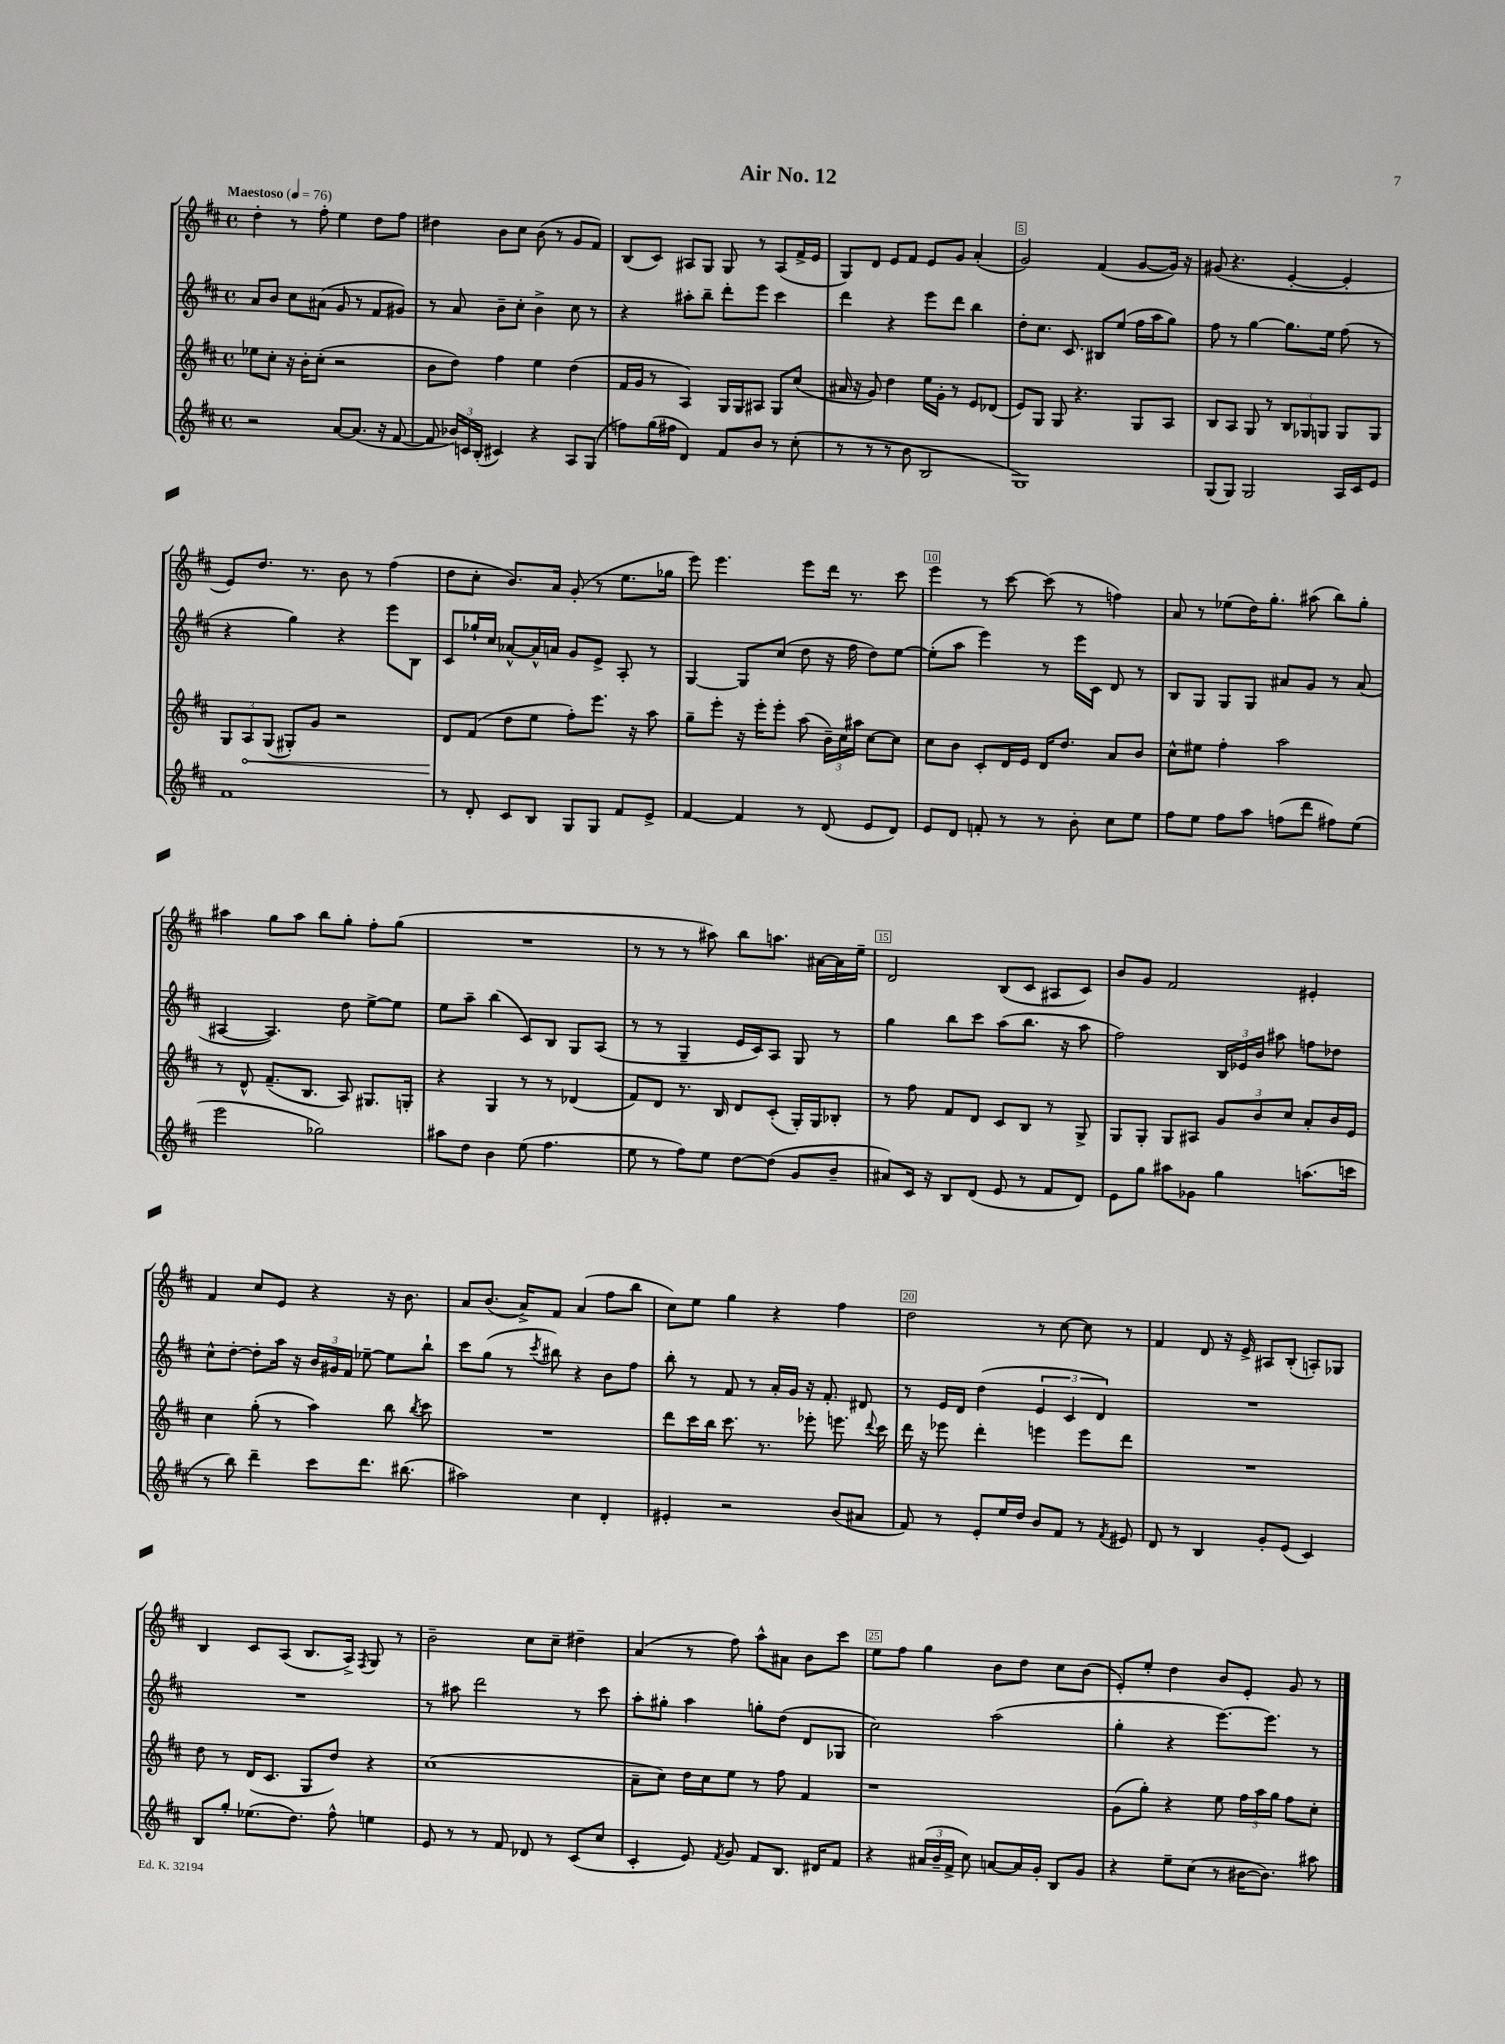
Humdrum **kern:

**kern	**kern	**dynam	**kern	**kern
*part4	*part3	*part3	*part2	*part1
*staff4	*staff3	*staff3	*staff2	*staff1
*clefG2	*clefG2	*	*clefG2	*clefG2
*k[f#c#]	*k[f#c#]	*	*k[f#c#]	*k[f#c#]
*M4/4	*M4/4	*	*M4/4	*M4/4
*met(c)	*met(c)	*	*met(c)	*met(c)
*MM76	*MM76	*	*MM76	*MM76
=1	=1	=1	=1	=1
!	!	!	!	!LO:TX:a:B:t=Maestoso
2r	8ee-X\L	.	8a/L	4dd'\
.	8cc#'\J	.	8b/J	.
.	16r	.	8cc#\L	8r
.	16b'\KL	.	.	.
.	(8cc#'\J	.	(8a#X\J	8ff#'\
[8a/L	2r	.	8g/	4ee\
(8.a/J]	.	.	8r	.
.	.	.	8f#/L	8dd\L
16r	.	.	.	.
[8f#/	.	.	8g#X/J)	8ff#\J
=2	=2	=2	=2	=2
8f#/]	8b\L	.	8r	4dd#X\
24b-X/LL)	8dd\J)	.	8a/	.
24cn/	.	.	.	.
(24B'/JJ	.	.	.	.
4c#X/)	4ff#\	.	8b~\L	8b\L
.	.	.	8cc#'\J	8cc#\J
4r	4ee\	.	4b^\	(8b\
.	.	.	.	8r
8A/L	(4dd\	.	8cc#\	8g/L
(8G/J	.	.	8r	8f#/J)
=3	=3	=3	=3	=3
8ffn\L)	16f#/LL	.	4r	(8B/L
.	16g/JJ	.	.	.
(16gg\L	8r	.	.	8c#/J)
16ff#X\JJ	.	.	.	.
4d/)	4A/)	.	8aa#X'\L	8A#X/L
.	.	.	8bb~\J	8G/J
8f#/L	16G/LL	.	8ddd'\L	8G/
.	16G/J	.	.	.
8b/J	8A#X/J	.	8eee\J	8r
8r	8G/L	.	4ccc#\	(8A#/L
(8cc#'\	(8cc#/J	.	.	16f#^/L
.	.	.	.	16e/JJ
=4	=4	=4	=4	=4
8r	16a#X/	.	4ddd\	8G/L)
.	16r	.	.	.
8r	8g/)	.	.	8d/J
8r	4dd\	.	4r	8e/L
8b\	.	.	.	8f#/J
2B/	16ee\LL	.	8eee\L	8e/L
.	16g'\JJ	.	.	.
.	8r	.	8ddd\J	8g/J
.	8e/L	.	4bb\	(4a'/
.	(8d-X/J	.	.	.
=5	=5	=5	=5	=5
1G)	8e/L)	.	8dd'\L	2g/)
.	8G/J	.	8.cc#\J	.
.	8G/	.	.	.
.	.	.	8.c#/	.
.	4.r	.	.	.
.	.	.	8B#X/L	(4f#/
.	.	.	(8ee/J	.
.	8G/L	.	16ff#\LL	[8g/L
.	.	.	16aa\J	.
.	8A/J	.	8gg\J)	16g/Jk])
.	.	.	.	16r
=6	=6	=6	=6	=6
(8G/L	8B/L	.	8ff#\	(8g#X/
8G/J)	8A/J	.	8r	4.r
2G/	8G/	.	[4gg\	.
.	8r	.	.	.
.	12B/L	.	8.gg\L]	[4e'/
.	12G-X/	.	.	.
.	12Gn/J	.	.	.
.	.	.	16ee\Jk	.
16A/LL	8G/L	.	(8ff#\	4e'/]
16c#/J	.	.	.	.
8e/J	8G/J	.	8r	.
!!LO:LB:g=z
=7	=7	=7	=7	=7
1f#	12G/L	.	4r	8e/L)
!	!	!LO:HP:b	!	!
.	12A/	<	.	.
.	.	.	.	8.dd/J
.	(12G/J	.	.	.
.	8G#X'/L)	.	4gg\)	.
.	.	.	.	8.r
.	8g/J	.	.	.
.	2r	.	4r	8b\
.	.	.	.	8r
.	.	.	8eee\L	(4ff#\
.	.	.	8B\J	.
=8	=8	=8	=8	=8
8r	8d/L	.	8c#/L	8dd\L
8d'/	(8f#/J	[	16gg-X`/L	8cc#'\J
.	.	.	16cc#/JJ	.
8c#/L	8dd\L	.	[8a-X^^/L	8.b/L)
8B/J	8ee\J	.	16a-^^/L]	.
.	.	.	16an/JJ	16a/Jk
8G/L	8ff#'\L)	.	8g/L	(8g'/
8G/J	8.eee\J	.	8e^/J	8r
8f#/L	.	.	8A'/	8.ee\L
.	16r	.	.	.
8e^/J	8aa\	.	8r	.
.	.	.	.	16gg-X\Jk
=9	=9	=9	=9	=9
[4f#/	8gg~\L	.	[4G/	8eee\)
.	8eee'\J	.	.	4.eee\
4f#/]	16r	.	8G/L]	.
.	16eee'\KL	.	.	.
.	8eee'\J	.	(8cc#/J	.
8r	(8aa\	.	8dd\	8eee\L
(8d/	24b~\LL)	.	16r	16ddd\Jk
.	24cc#\	.	.	.
.	.	.	16ff#\	8.r
.	24aa#X\JJ	.	.	.
8e/L	[8cc#\L	.	8dd\L)	.
8d/J)	8cc#\J]	.	[8ee\J	8ccc#\
=10	=10	=10	=10	=10
8e/L	8cc#\L	.	(8ee'\L]	4eee\
8d/J	8b\J	.	8aa\J	.
8fn'/	8c#'/L	.	4eee\)	8r
8r	16d/L	.	.	[8ccc#\
.	16e/JJ	.	.	.
8r	16d/KL	.	8r	(8ccc#\]
.	8.dd/J	.	.	.
8b'\	.	.	16eee\LL	8r
.	.	.	16c#\JJ	.
8cc#\L	8a/L	.	8d/	4ffn\)
8ee\J	8b/J	.	8r	.
=11	=11	=11	=11	=11
8ff#\L	8cc#^^\L	.	8B/L	8a/
8ee\J	8ee#X\J	.	8G/J	8r
8ff#\L	4ff#'\	.	8G/L	(8ee-X\L
8aa\J	.	.	8G/J	16dd\K)
.	.	.	.	8.gg'\J
(8ffn\L	2aa\	.	8a#X/L	.
8ddd\J	.	.	8g/J	(8aa#X\
8ff#X\L)	.	.	8r	8bb\L)
(8ee\J	.	.	(8a#/	8gg'\J
!!LO:LB:g=z
=12	=12	=12	=12	=12
2eee\	8r	.	[4A#X/	4aa#X\
.	8d^^/	.	.	.
.	(8.f#~/L	.	4.A#/])	8gg\L
.	.	.	.	8aa#\J
.	8.B/J	.	.	.
2gg-X\)	.	.	.	8bb\L
.	8A/)	.	8dd\	8gg'\J
.	8.G#X/L	.	[8ee^\L	8ff#'\L
.	.	.	8ee\J]	(8gg\J
.	16Gn'/Jk	.	.	.
=13	=13	=13	=13	=13
8aa#X\L	4r	.	8ee\L	1r
8dd\J	.	.	8aa~\J	.
4b\	4G/	.	(4bb\	.
(8ee\	8r	.	8c#/L)	.
4.ff#\	8r	.	8B/J	.
.	(4d-X/	.	8G/L	.
.	.	.	(8A/J	.
=14	=14	=14	=14	=14
8ee\	8f#/L)	.	8r	8r
8r	8d/J	.	8r	8r
8ff#\L)	8.r	.	4G~/	8r
8ee\J	.	.	.	8aa#X\)
.	16B/	.	.	.
[8dd\L	8d/L	.	16e/LL	8bb\L
.	.	.	16c#/J)	.
(8dd\J]	(8c#'/J	.	8A/J	8.aan\J
8g/L	16G'/LL)	.	8G/	.
.	16G/J	.	.	[16a#X\LL
8b~/J	8B-X'/J	.	8r	16a#\]
.	.	.	.	16ee~\JJ
=15	=15	=15	=15	=15
8a#X/L)	8r	.	4gg\	2d/
16c#/Jk	8ff#\	.	.	.
16r	.	.	.	.
8B/L	8f#/L	.	8bb\L	.
(8d/J	8d/J	.	8ccc#\J	.
8e/	8c#/L	.	(8aa\L	(8B/L
8r	8B/J	.	8.bb\J	8c#/J
8f#/L	8r	.	.	8A#X/L
.	.	.	16r	.
8d/J)	8G^/	.	8aa\	8c#/J)
=16	=16	=16	=16	=16
8e\L	8G/L	.	2ff#\)	8b/L
8gg\J	8G'/J	.	.	8g/J
8aa#X\L	8G/L	.	.	2f#/
8g-X\J	8A#X/J	.	.	.
4gg\	12g/L	.	24B/LL	.
.	.	.	24e-X/	.
.	12b/	.	24b/JJ	.
.	.	.	8aa#X\	.
.	12cc#/J	.	.	.
(8.aan\L	8a'/L	.	8ffn\L	4e#X'/
.	16b/L	.	8dd-X\J	.
16cccn\Jk	16e/JJ	.	.	.
!!LO:LB:g=z
=17	=17	=17	=17	=17
8r	4cc#\	.	8cc#^^\L	4f#/
8bb\)	.	.	[8dd'\J	.
4ddd~\	(8gg'\	.	8dd'\L]	8cc#/L
.	8r	.	16aa\Jk	8e/J
.	.	.	16r	.
8ccc#\L	4aa\)	.	24b/LL	4r
.	.	.	24g#X/	.
.	.	.	24f#/JJ	.
8.ddd\J	.	.	[8ee-X~\	.
.	8bb\	.	8ee-\L]	16r
(8.bb#X\	.	.	.	8.b\
.	8qbb/	.	.	.
.	8ccc#\	.	8bb`\J	.
=18	=18	=18	=18	=18
2aa#X\)	1r	.	8ccc#\L	8a/L
.	.	.	(8gg\J	(8.b/J
.	.	.	8r	.
.	.	.	.	16a^/KL)
.	.	.	8qccc#/	.
.	.	.	8bb#X\)	8f#/J
4cc#\	.	.	4r	(4a/
4d'/	.	.	8b\L	8ff#\L
.	.	.	8ff#\J	8bb\J
=19	=19	=19	=19	=19
4e#X'/	8ddd\L	.	8bb'\	8cc#\L)
.	16ccc#\L	.	8r	8ee\J
.	16bb\JJ	.	.	.
2r	8.ccc#\	.	8f#/	4gg\
.	.	.	8r	.
.	8.r	.	.	.
.	.	.	16a'/LL	4r
.	.	.	16g/JJ	.
.	8eee-X'\	.	16r	.
.	.	.	8.f#'/	.
(8b/L	8.eeen\	.	.	4ff#\
8a#X/J	.	.	8d#X/	.
.	8qqddd/	.	.	.
.	16ccc#\	.	.	.
=20	=20	=20	=20	=20
8f#/)	16ddd\	.	8r	2dd\
.	16r	.	.	.
8r	8eee-X\	.	16e/LL	.
.	.	.	16d/JJ	.
8e'/L	4ddd'\	.	(4dd\	.
16ee/L	.	.	.	.
16dd/JJ	.	.	.	.
8b/L	4eeen\	.	6e/	8r
8f#/J	.	.	.	[8cc#\
.	.	.	6c#/	.
8r	8eee\L	.	.	8cc#\]
.	.	.	6d/)	.
8qf#/	.	.	.	.
8e#X/	8ddd\J	.	.	8r
=21	=21	=21	=21	=21
8d/	1r	.	1r	4f#/
8r	.	.	.	.
4B/	.	.	.	8d/
.	.	.	.	16r
.	.	.	.	16e^/
8g'/L	.	.	.	8A#X/L
(8e/J	.	.	.	(8B'/J
4c#/)	.	.	.	8An'/L)
.	.	.	.	8G-X/J
!!LO:LB:g=z
=22	=22	=22	=22	=22
8B/L	8dd\	.	1r	4B/
8gg'/J	8r	.	.	.
(8.ee-X\L	(16d/KL	.	.	8c#/L
.	8.c#/J	.	.	.
.	.	.	.	(8A/J
8.dd\J)	.	.	.	.
.	8G/L	.	.	8.B/L
8ff#^^\	8dd/J)	.	.	.
.	.	.	.	16A^/Jk)
.	.	.	.	8qF#/
4een\	4r	.	.	8G/
.	.	.	.	8r
=23	=23	=23	=23	=23
8e/	(1cc#	.	8r	2b~\
8r	.	.	8aa#X\	.
8r	.	.	2ddd\	.
8f#/	.	.	.	.
8d-X/	.	.	.	8cc#\L
8r	.	.	.	8cc#~\J
(8c#/L	.	.	8r	4dd#X~\
8cc#/J	.	.	8ccc#\	.
=24	=24	=24	=24	=24
4c#'/	8a~\L	.	8aa'\L	(4a/
.	8cc#\J)	.	8gg#X'\J	.
8e/)	16dd\LL	.	4aa\	8r
.	16cc#\J	.	.	.
8qf#/	.	.	.	.
8g/	8ee\J	.	.	8ff#\)
8f#/L	8r	.	8ggn'\L	8aa^^\L
8.B/J	8ff#\	.	(8dd\J	8a#X\J
.	4f#/	.	8d/L	8b\L
16d#X/KL	.	.	.	.
8f#/J	.	.	8G-X/J	8ccc#\J
=25	=25	=25	=25	=25
4r	1r	.	2cc#\)	8ee\L
.	.	.	.	8ff#\J
(24a#X/LL	.	.	.	4gg\
24b~/	.	.	.	.
24f#^/JJ	.	.	.	.
8cc#\)	.	.	.	.
[8an/L	.	.	(2aa\	8b\L
16a/L]	.	.	.	8dd\J
16g'/JJ	.	.	.	.
8B/L	.	.	.	8cc#\L
8g/J	.	.	.	(8b\J
=26	=26	=26	=26	=26
4r	(8g\L	.	4gg'\	8e'/L)
.	8gg'\J)	.	.	8ee'/J
8ee~\L	4r	.	4r	4dd\
(8cc#\J	.	.	.	.
8r	8ee\	.	[8.eee\L)	8b/L
[16b#X\KL	24ff#\LL	.	.	8e'/J
.	24aa\	.	.	.
8.b#\J])	.	.	8.eee\J]	.
.	24gg\JJ	.	.	.
.	8ff#\L	.	.	8g/
8aa#X\	8cc#'\J	.	8r	8r
==	==	==	==	==
*-	*-	*-	*-	*-
